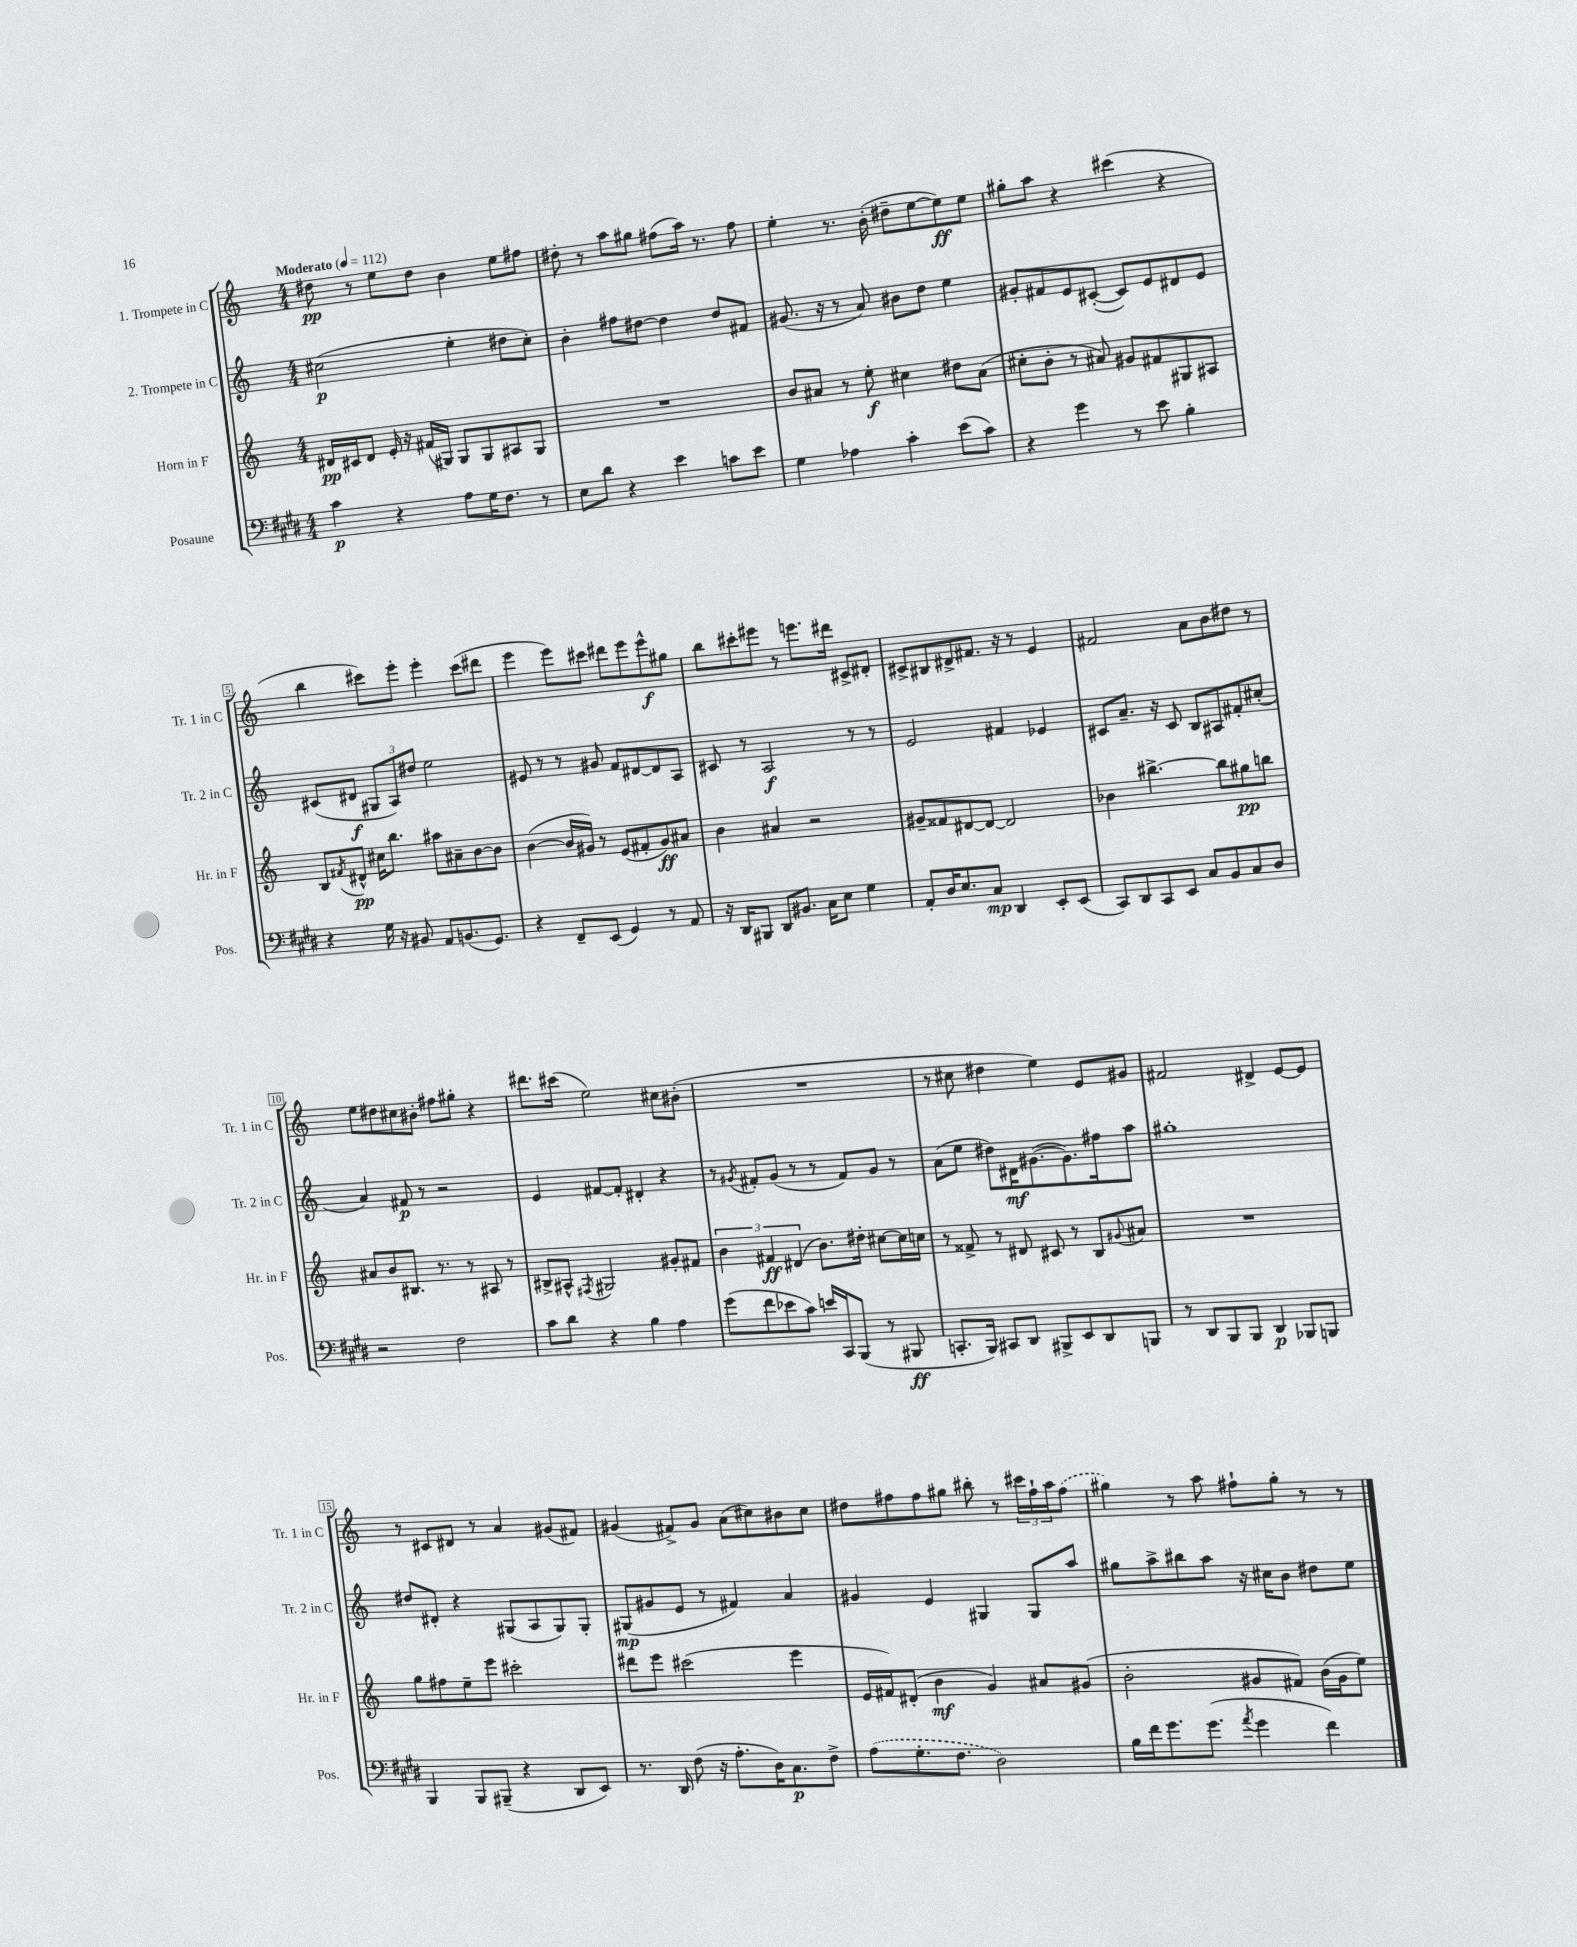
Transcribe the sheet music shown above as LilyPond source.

<<
\new StaffGroup <<
\new Staff = "s0" \with { instrumentName = "1. Trompete in C" shortInstrumentName = "Tr. 1 in C" } {
    \clef treble \key c \major \numericTimeSignature \time 4/4 \tempo "Moderato" 4 = 112
    dis''8\pp r8 e''8 dis''8 b'4 e''8 fis''8 |
    dis''8-. r8 a''8 gis''8 fis''8( a''16) r8. fis''8 |
    e''4-. r8. b'16-.( dis''8-- e''8~ e''8\ff) e''8 |
    gis''8-. a''8 r4 cis'''4( r4 |
    b''4 cis'''8) e'''8-. e'''4-. cis'''8( dis'''8 |
    e'''4 e'''8) cis'''8 dis'''8 e'''8 e'''8-^\f gis''8 |
    b''8 cis'''8-. eis'''8 r8 e'''8. dis'''16 cis'8-> dis'8-. |
    cis'8-> bis8 dis'8-> fis'8. r16 r8 e'4 |
    fis'2 a'8 b'8 dis''8 r8 |
    e''8 dis''8 cis''8 bis'8-. fis''8 gis''8-. r4 |
    dis'''8. cis'''16( e''2) cis''8 bis'8-.( |
    R1 |
    r8 cis''8 dis''4 e''4) e'8 gis'8 |
    fis'2 dis'4-> e'8~ e'8 |
    r8 cis'8 dis'8 r8 a'4 gis'8( fis'8) |
    gis'4( fis'8->) gis'8 a'8( cis''8) bis'8 cis''8 |
    dis''8 fis''8 fis''8 gis''8 bis''8-. r8 \tuplet 3/2 { cis'''16 fis''16-! a''16 } \once \slurDashed fis''8( |
    gis''4) r8 a''8 fis''8-! gis''8-. r8 r8 \bar "|." |
}
\new Staff = "s1" \with { instrumentName = "2. Trompete in C" shortInstrumentName = "Tr. 2 in C" } {
    \clef treble \key c \major \numericTimeSignature \time 4/4
    cis''2\p( e''4-. dis''8 cis''8-.) |
    b'4-. fis''8 dis''8~ dis''4 dis''8 fis'8 |
    gis'8.( r16 r8 a'8) bis'8 d''8 e''4 |
    gis'8-. fis'8 e'8 cis'8~-.( cis'8) e'8 dis'8 e'8 |
    cis'8( dis'8\f \tuplet 3/2 { gis8 a8) dis''8 } e''2 |
    eis'8 r8 r8 gis'8 f'8 dis'8~ dis'8 a8 |
    cis'8 r8 a2\f r8 r8 |
    e'2 fis'4 ees'4 |
    cis'8 a'8.-- r16 cis'8 b8 ais8 fis'8-. cis''8-.( |
    a'4) fis'8\p r8 r2 |
    e'4 fis'8~ fis'8-. dis'4-. r4 |
    r8 \acciaccatura { gis'8 } fis'8-. gis'8( r8 r8 fis'8) gis'8 r8 |
    a'8( e''8 dis''8) dis'16\mf gis'8.~( gis'8.) fis''16 a''8 |
    gis''1-. |
    dis''8 dis'8-. r4 gis8( a8 gis8) gis8-. |
    gis8\mp( gis'8 e'8 r8 fis'4) a'4 |
    gis'4 e'4 gis4 gis8 a''8 |
    gis''8 a''8-> bis''8 a''8 r16 cis''16 b'8 dis''8 e''8 \bar "|." |
}
\new Staff = "s2" \with { instrumentName = "Horn in F" shortInstrumentName = "Hr. in F" } {
    \clef treble \key c \major \numericTimeSignature \time 4/4
    dis'16\pp cis'16 dis'8 e'16-. r16 fis'16( gis16) gis8 gis8 ais8 gis8 |
    R1 |
    b'8 ais'8 r8 e''8-.\f cis''4 dis''8 ais'8( |
    cis''8-. b'8-. r8 ais'8) gis'8 fis'8 gis8 ais8 |
    b8 \acciaccatura { fis'8 } dis'8-^\pp cis''16 b''8. ais''8 ais'8-- b'8~ b'8 |
    b'4~( b'16 gis'16) r8 e'8( fis'8-. gis'8\ff) ais'8 |
    b'4 ais'4 r2 |
    gis'8-- fisis'8 dis'8~ dis'8~ dis'2 |
    bes'4 bis''4.~-> bis''8 gis''8\pp b''8 |
    ais'8 b'8 bis8. r8. r8 ais8 r8 |
    bis8-> ais8-^ \acciaccatura { fis8 } gis2 gis'8-. fis'8 |
    \tuplet 3/2 { b'4 fis'4\ff dis'4( } b'8.) dis''16-. cis''8~ cis''16 c''16 |
    r8 fisis'8-> r8 dis'8 cis'8 r8 b8 \appoggiatura { gis'8 } ais'8 |
    R1 |
    g''8 fis''8 e''8-- e'''8 cis'''2-. |
    dis'''8 e'''8 cis'''2( e'''4 |
    e'16 fis'16) dis'8-.( b'4\mf g'4) ais'8 gis'8( |
    b'2-. gis'8 fis'8) b'16( gis'16 e''8) \bar "|." |
}
\new Staff = "s3" \with { instrumentName = "Posaune" shortInstrumentName = "Pos." } {
    \clef bass \key e \major \numericTimeSignature \time 4/4
    cis'4\p r4 a8 gis16 fis8. r8 |
    e8 dis'8 r4 e'4 c'8 e'8 |
    gis4 aes4 cis'4-. e'8( cis'8) |
    r4 gis'4 r8 e'8 b4-. |
    r4 gis16 r16 bis,8 a,8 b,8.( gis,8.) |
    r4 fis,8-- e,8( gis,4) r8 a,8 |
    r16 dis,16 bis,,8 dis,8 bis,8. cis16 e8 gis4 |
    a,8-. dis16 e8. cis8\mp dis,4 e,8-. e,8( |
    cis,8) dis,8 cis,8 e,8 cis8 b,8 cis8 dis8 |
    r2 fis2 |
    cis'8 dis'8 r4 b4 a4 |
    gis'8( fis'8 ees'8 cis'8) e'16 cis,16 b,,8( r8 bis,,8\ff |
    c,8.-. b,,16) cis,8 dis,8 bis,,8-> e,8 dis,8 b,,8 |
    r8 dis,8 b,,8 b,,8 dis,4\p bes,,8 b,,8 |
    b,,4 b,,8 bis,,8--( r4 dis,8 e,8) |
    r8. dis,16 fis8( r16 a8.-. dis16) cis8.\p fis8-> |
    \once \slurDashed a8( gis8.-. fis8. dis2) |
    b16 fis'16 gis'8. gis'8.( \acciaccatura { a'8 } gis'4 fis'4) \bar "|." |
}
>>
>>
\layout { \context { \Score \override BarNumber.stencil = #(make-stencil-boxer 0.1 0.3 ly:text-interface::print) } }
